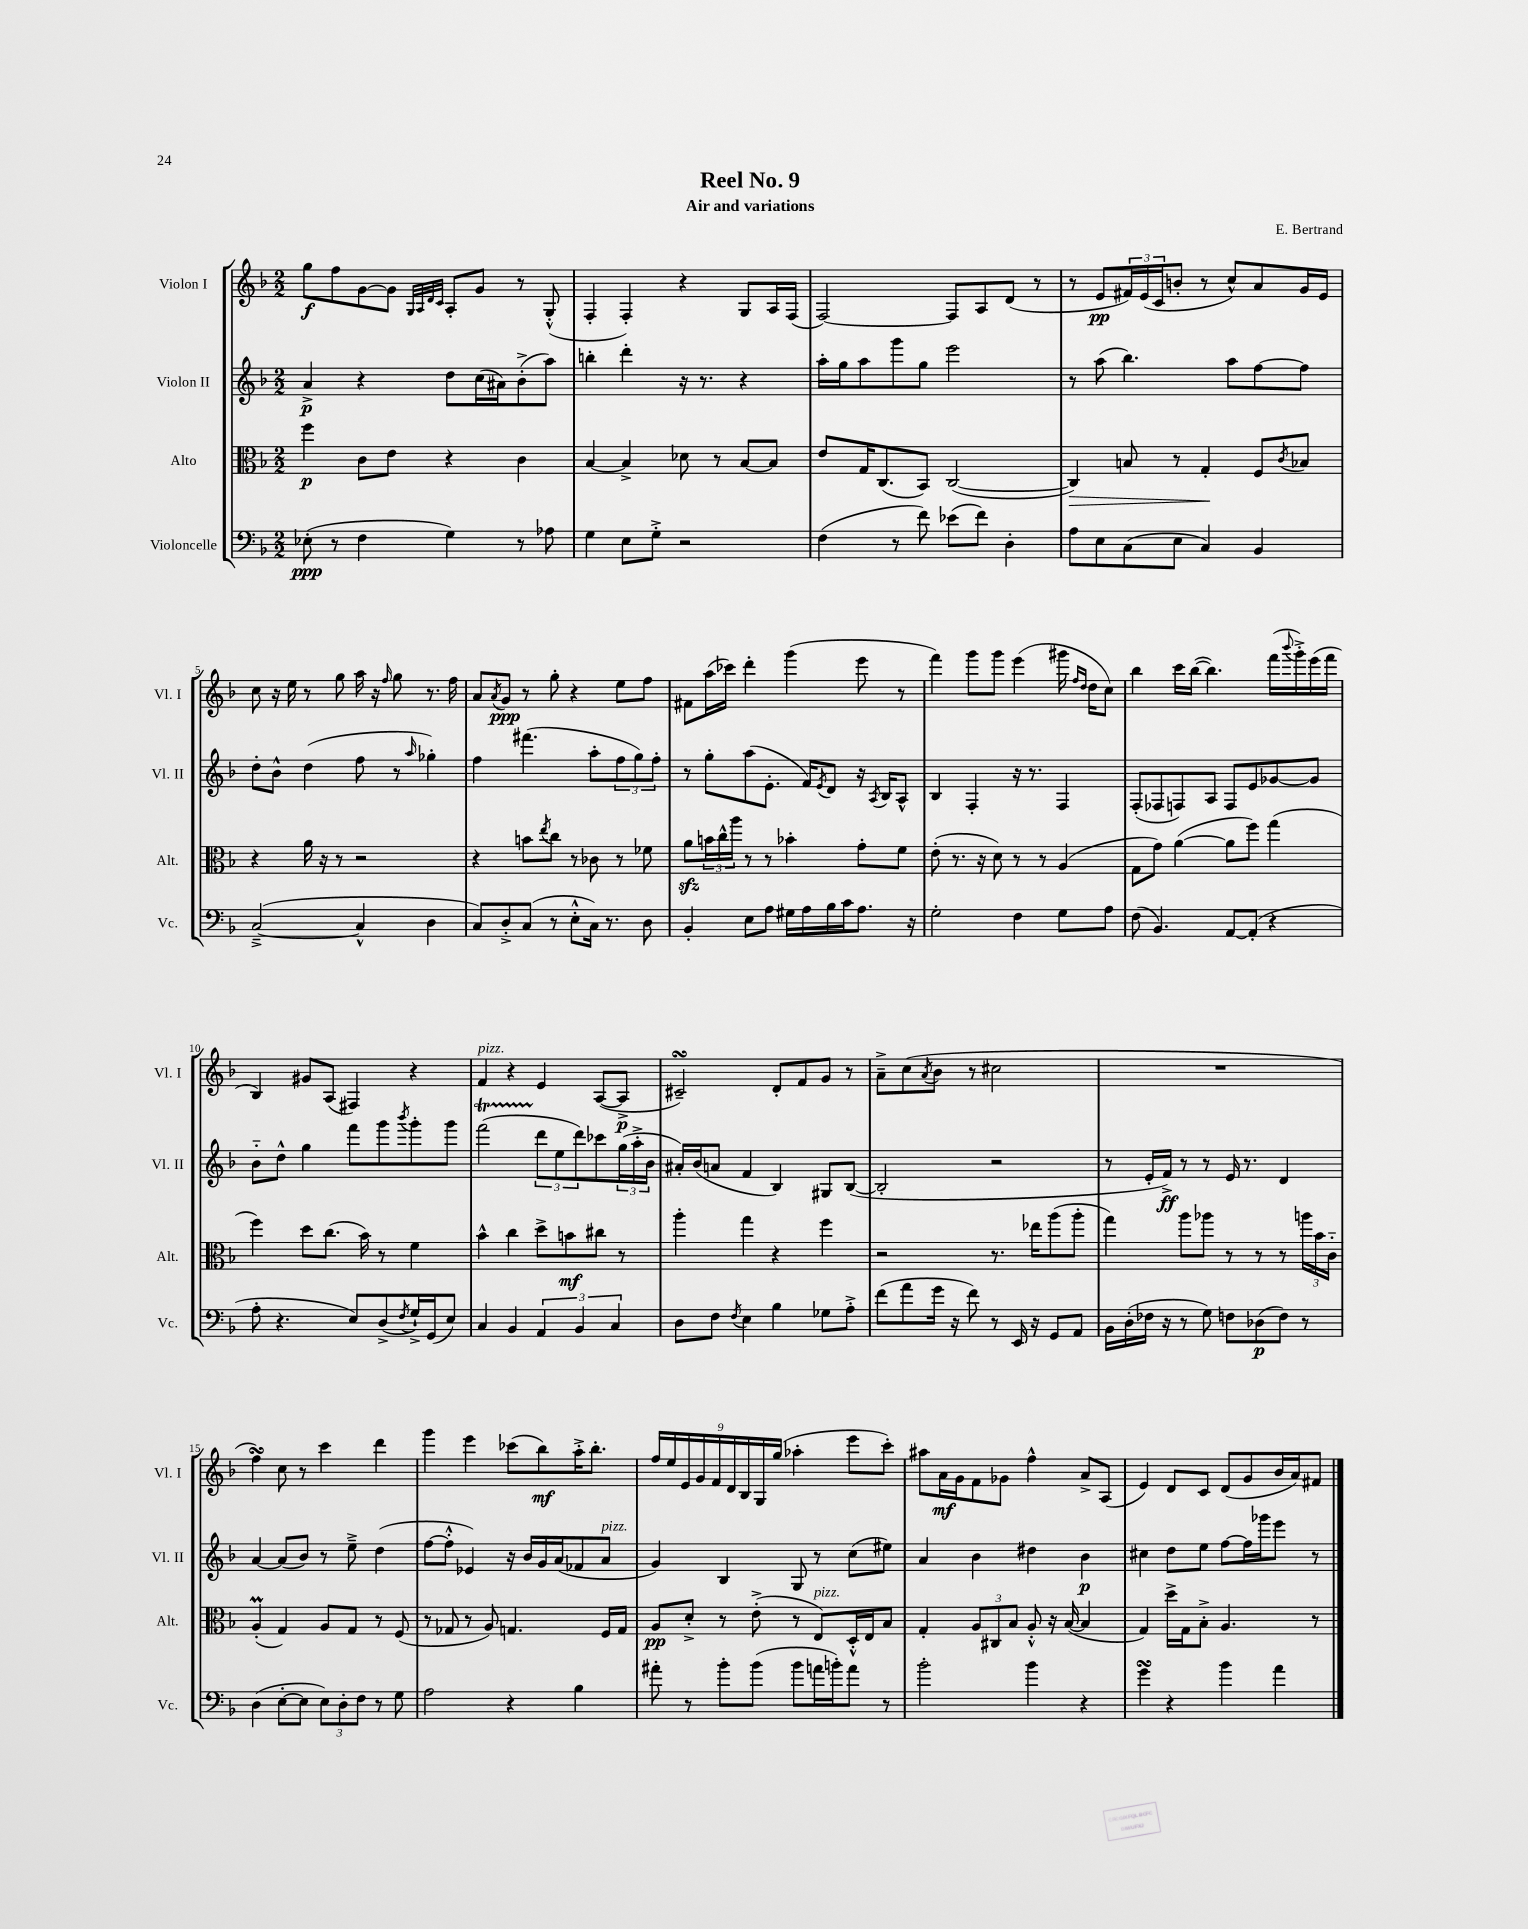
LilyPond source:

\header { title = "Reel No. 9" composer = "E. Bertrand" subtitle = "Air and variations" }
<<
\new StaffGroup <<
\new Staff = "s0" \with { instrumentName = "Violon I" shortInstrumentName = "Vl. I" } {
    \clef treble \key f \major \numericTimeSignature \time 2/2
    g''8\f f''8 g'8~ g'8 \grace { g32 a32 d'32 c'32 } a8-. g'8 r8 g8-.-^( |
    f4-. f4-.) r4 g8 a16 f16( |
    f2~) f8 a8 d'8( r8 |
    r8 e'8\pp \tuplet 3/2 { fis'16) e'16( c'16 } b'8-. r8 c''8-^) a'8 g'16 e'16 |
    c''8 r16 e''16 r8 g''8 a''16 r16 \grace { f''16 } g''8 r8. f''16 |
    a'8 \acciaccatura { a'8 } g'8\ppp r8 g''8-. r4 e''8 f''8 |
    fis'8 a''16( ces'''16) d'''4-. g'''4( e'''8 r8 |
    f'''4) g'''8 g'''8 e'''4( gis'''16 \grace { f''16 d''16 } d''16 c''8) |
    bes''4 c'''16 bes''16~( bes''4.) f'''16( \appoggiatura { bes'''8 } g'''16-.->) e'''16( f'''16 |
    bes4) gis'8 a8( fis4) r4 |
    f'4^\markup { \italic "pizz." } r4 e'4 a8~( a8->\p |
    cis'2--\turn) d'8-. f'8 g'8 r8 |
    a'8---> c''8( \acciaccatura { a'8 } bes'8 r8 cis''2 |
    R1 |
    f''4\turn) c''8 r8 c'''4 d'''4 |
    g'''4 e'''4 ces'''8( bes''8\mf) a''16-.-> bes''8.-. |
    \tuplet 9/8 { f''16 e''16 e'16 g'16 f'16 d'16 bes16 g16 g''16( } aes''4-. e'''8 c'''8-.) |
    ais''8 a'16\mf g'16 f'8 ges'8 f''4-^ a'8-> a8( |
    e'4) d'8 c'8 d'8( g'8 bes'16 a'16) fis'8 \bar "|." |
}
\new Staff = "s1" \with { instrumentName = "Violon II" shortInstrumentName = "Vl. II" } {
    \clef treble \key f \major \numericTimeSignature \time 2/2
    a'4->\p r4 d''8 c''16( ais'16) bes'8-.->( a''8) |
    b''4-. d'''4-. r16 r8. r4 |
    a''16-. g''16 a''8 g'''8 g''8 e'''2 |
    r8 a''8( bes''4.) a''8 f''8~ f''8 |
    d''8-. bes'8-^ d''4( f''8 r8 \grace { a''16 } ges''4-.) |
    f''4 fis'''4.( a''8-. \tuplet 3/2 { f''8 g''8) f''8-. } |
    r8 g''8-. a''8( e'8.-. f'16) \acciaccatura { e'8 } d'8 r16 \acciaccatura { a8 } bes16 a8-^ |
    bes4 f4-. r16 r8. f4 |
    f8-.( fes8 f8) a8 f8 e'8 ges'8~ ges'8 |
    bes'8-_ d''8-^ g''4 f'''8 g'''8 \acciaccatura { bes'''8 } g'''8-. g'''8 |
    f'''2\startTrillSpan( \tuplet 3/2 { d'''8\stopTrillSpan e''8 d'''8) } ces'''8 \tuplet 3/2 { g''16( a''16-.-> bes'16 } |
    ais'16-.) bes'16( a'8 f'4 bes4) gis8 bes8~( |
    bes2-. r2 |
    r8 e'16-. f'16->\ff) r8 r8 e'16 r8. d'4 |
    a'4~ a'8( bes'8) r8 e''8---> d''4( |
    f''8~ f''8-.-^ ees'4) r16 bes'16 g'16 a'16( fes'8 a'8^\markup { \italic "pizz." } |
    g'4) bes4 g8 r8 c''8( eis''8) |
    a'4 bes'4 dis''4 bes'4\p |
    cis''4 d''8 e''8 f''8~ f''16 ges'''16 e'''8 r8 \bar "|." |
}
\new Staff = "s2" \with { instrumentName = "Alto" shortInstrumentName = "Alt." } {
    \clef alto \key f \major \numericTimeSignature \time 2/2
    f''4\p c'8 e'8 r4 c'4 |
    bes4~ bes4-> des'8 r8 bes8~ bes8 |
    e'8 g16 c8.( bes,8) c2~( |
    c4\>) b8 r8 g4-.\! f8 \acciaccatura { c'8 } bes8 |
    r4 a'16 r16 r8 r2 |
    r4 b'8 \acciaccatura { e''8 } c''8 r8 ces'8 r8 fes'8 |
    a'8\sfz \tuplet 3/2 { b'16 c''16-^ a''16 } r8 r8 bes'4-. g'8-. f'8 |
    e'8-.( r8. r16 d'8) r8 r8 a4( |
    g8 g'8) a'4~( a'8 f''8) g''4( |
    f''4) d''8 c''8.( bes'16) r8 f'4 |
    bes'4-^ c''4 d''8-> b'8\mf cis''8 r8 |
    a''4-. g''4 r4 f''4 |
    r2 r8. ees''16 a''8( a''8-. |
    g''4) a''8 aes''8 r8 r8 r8 \tuplet 3/2 { a''16 bes'16 c'16-_ } |
    a4-.\prall( g4) a8 g8 r8 f8( |
    r8 ges8 r8 a8) g4. f16 g16 |
    a8\pp d'8-.-> r8 e'8-.->( r8 e8^\markup { \italic "pizz." }) d16-.-^ e16 bes8 |
    g4-. \tuplet 3/2 { a8 cis8 bes8 } a8-.-^ r16 bes16~( bes4 |
    g4) d''16-> g16 bes8-.-> a4. r8 \bar "|." |
}
\new Staff = "s3" \with { instrumentName = "Violoncelle" shortInstrumentName = "Vc." } {
    \clef bass \key f \major \numericTimeSignature \time 2/2
    ees8-.\ppp( r8 f4 g4) r8 aes8 |
    g4 e8 g8-.-> r2 |
    f4( r8 f'8) ees'8( f'8) d4-. |
    a8 e8 c8( e8 c4) bes,4 |
    c2~--->( c4-^ d4 |
    c8) d8-.-> c8( r8 e8-.-^ c16) r8. d8 |
    bes,4-. e8 a8 gis16 a16 bes16 c'16 a8. r16 |
    g2-. f4 g8 a8 |
    f8( bes,4.) a,8~ a,8-.( r4 |
    a8-. r4. e8) d8->( \acciaccatura { f8 } g16-!->) g,16( e8) |
    c4 bes,4 \tuplet 3/2 { a,4 bes,4 c4 } |
    d8 f8 \acciaccatura { f8 } e4 bes4 ges8 a8-.-> |
    f'8( a'8 g'16 r16 f'8) r8 e,16 r16 g,8 a,8 |
    bes,16 d16-.( fes16 r16 r8 g8) f8 des8\p( f8) r8 |
    d4( e8~-. e8 \tuplet 3/2 { e8) d8-. f8 } r8 g8 |
    a2 r4 bes4 |
    ais'8-. r8 bes'8-. bes'8( bes'8 a'16 b'16-.) a'8 r8 |
    bes'2-. bes'4 r4 |
    g'4\turn r4 bes'4 a'4 \bar "|." |
}
>>
>>
